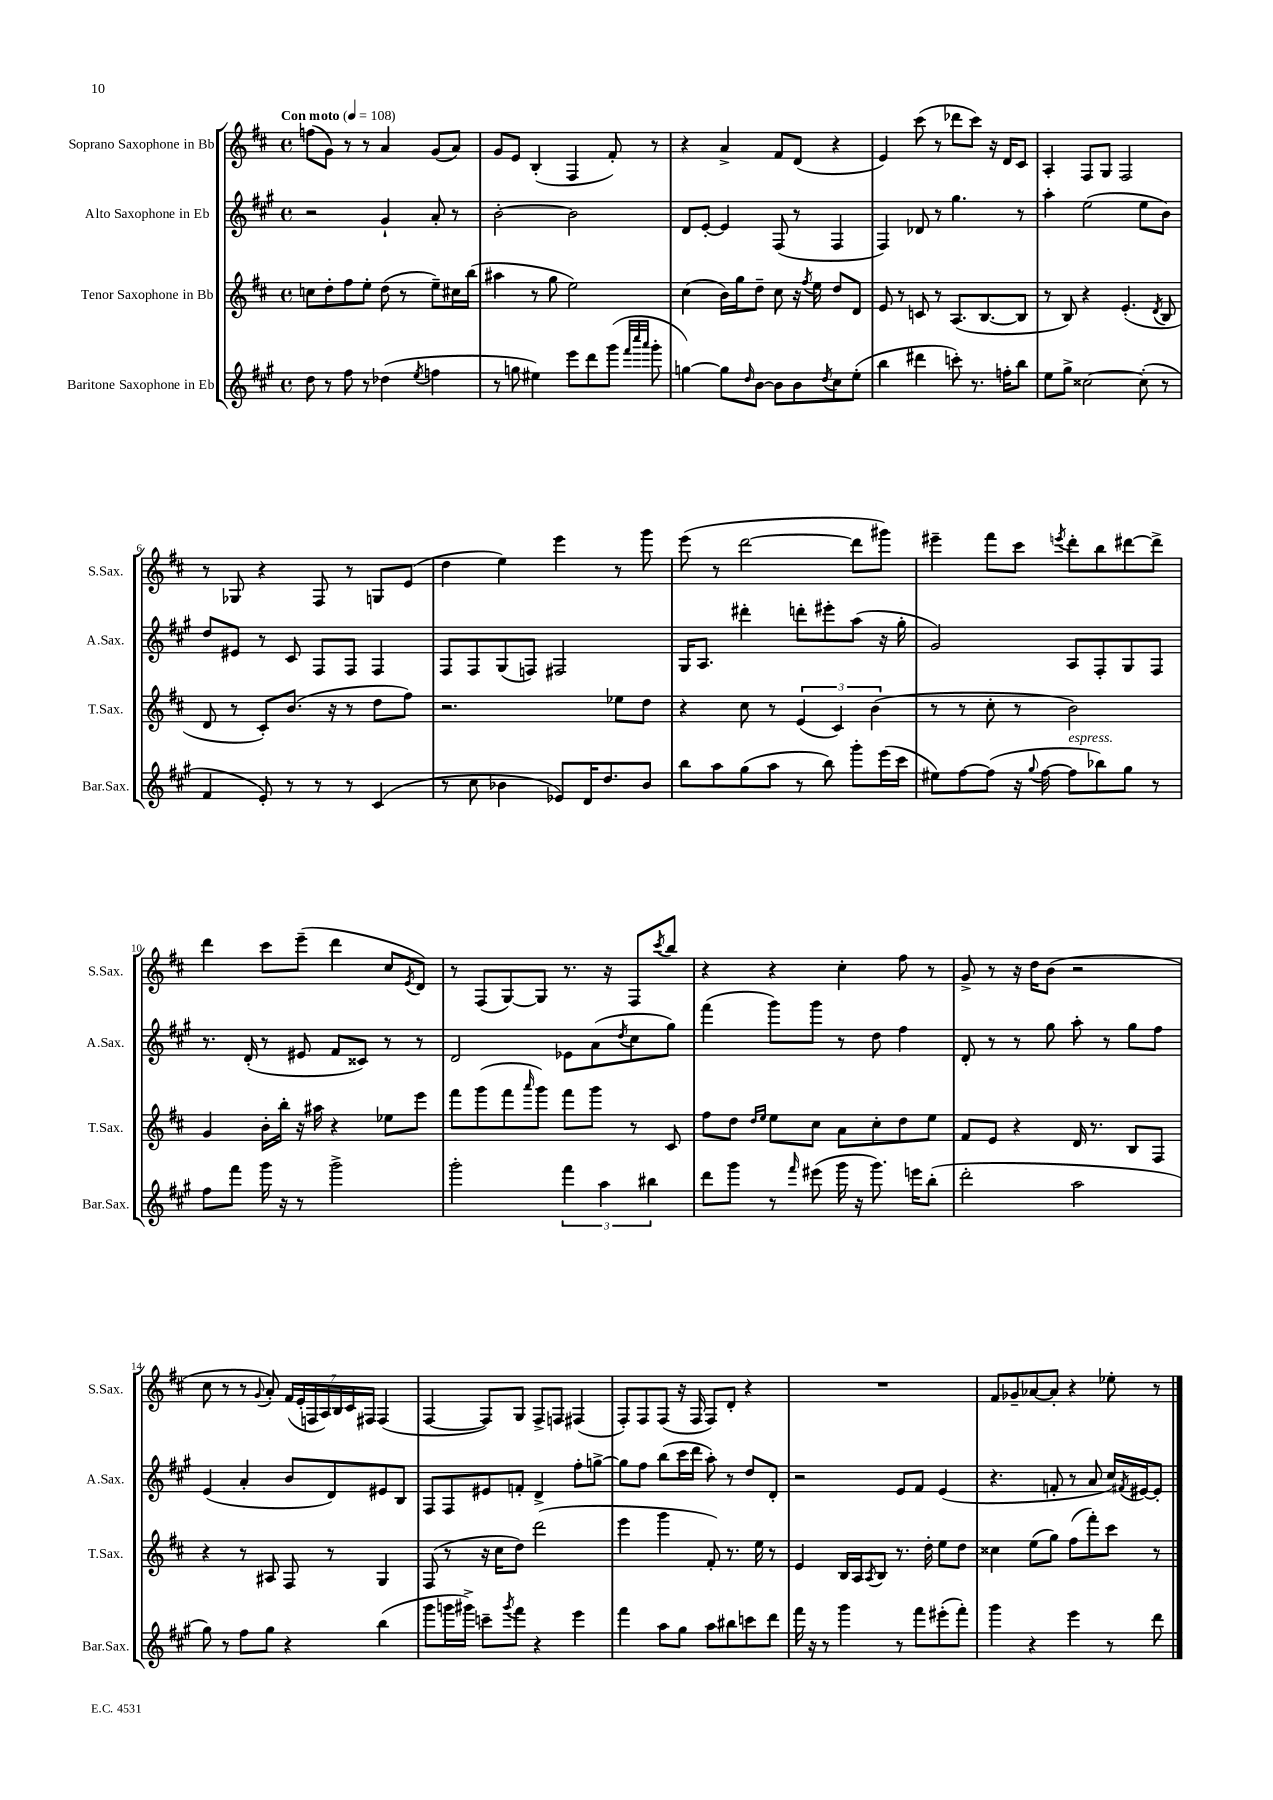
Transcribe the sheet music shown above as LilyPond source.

<<
\new StaffGroup <<
\new Staff = "s0" \with { instrumentName = "Soprano Saxophone in Bb" shortInstrumentName = "S.Sax." } {
    \clef treble \key d \major \defaultTimeSignature \time 4/4 \tempo "Con moto" 4 = 108
    f''8( g'8) r8 r8 a'4 g'8( a'8) |
    g'8 e'8 b4-.( fis4 fis'8-.) r8 |
    r4 a'4-> fis'8 d'8( r4 |
    e'4) cis'''8( r8 des'''8 cis'''8) r16 d'16 cis'8 |
    a4-. fis8 g8 fis2 |
    r8 ges8 r4 fis8 r8 g8 e'8( |
    d''4 e''4) e'''4 r8 g'''8 |
    e'''8( r8 d'''2~ d'''8 gis'''8) |
    eis'''4-- fis'''8 cis'''8 \acciaccatura { e'''8 } d'''8-. b''8 dis'''8~ dis'''8-> |
    d'''4 cis'''8 e'''8--( d'''4 cis''8 \acciaccatura { e'8 } d'8) |
    r8 fis8( g8~) g8 r8. r16 fis8 \acciaccatura { cis'''8 } b''8 |
    r4 r4 cis''4-. fis''8 r8 |
    g'8-> r8 r16 d''16 b'8( r2 |
    cis''8 r8 r8 \appoggiatura { g'8 } a'8-.) \tuplet 7/4 { fis'16( e'16-. f16 a16) b16 cis'16 fis16 } fis4( |
    fis4~ fis8) g8 fis8-> f8 fis4( |
    fis8-.) fis8 fis8( r16 fis16 fis8) d'8-. r4 |
    R1 |
    fis'8 ges'8-- aes'8~ aes'8-. r4 ees''8-. r8 \bar "|." |
}
\new Staff = "s1" \with { instrumentName = "Alto Saxophone in Eb" shortInstrumentName = "A.Sax." } {
    \clef treble \key a \major \defaultTimeSignature \time 4/4
    r2 gis'4-! a'8-. r8 |
    b'2~-. b'2 |
    d'8 e'8~-. e'4 fis8( r8 fis4 |
    fis4) des'8 r8 gis''4. r8 |
    a''4-. e''2( e''8 b'8) |
    d''8 eis'8 r8 cis'8 fis8 fis8 fis4 |
    fis8 fis8 gis8( f8) fis2 |
    gis16 a8. dis'''4-. d'''8-. eis'''8-. a''8( r16 gis''16-. |
    gis'2) a8 fis8-. gis8 fis8 |
    r8. d'16-.( r8 eis'8 fis'8 cisis'8) r8 r8 |
    d'2 ees'8 a'8( \acciaccatura { d''8 } cis''8 gis''8) |
    fis'''4( gis'''8) gis'''8 r8 d''8 fis''4 |
    d'8-. r8 r8 gis''8 a''8-. r8 gis''8 fis''8 |
    e'4( a'4-. b'8 d'8) eis'8 b8 |
    fis8 fis8 eis'8 f'8-. d'4-> fis''8-. g''8~-> |
    g''8 fis''8 b''8( cis'''16 d'''16 a''8-.) r8 d''8 d'8-. |
    r2 e'8 fis'8 e'4( |
    r4. f'8-. r8 a'8 cis''16) \acciaccatura { fis'8 } eis'16~ eis'8-. \bar "|." |
}
\new Staff = "s2" \with { instrumentName = "Tenor Saxophone in Bb" shortInstrumentName = "T.Sax." } {
    \clef treble \key d \major \defaultTimeSignature \time 4/4
    c''8 d''8-. fis''8 e''8-. d''8( r8 e''8--) cis''16 b''16( |
    ais''4 r8 g''8 e''2) |
    cis''4( b'16) g''16 d''8-- cis''8 r16 \acciaccatura { fis''8 } e''16 d''8 d'8 |
    e'8 r8 c'8 r8 a8.( b8.~ b8 |
    r8 b8) r4 e'4.-.( \acciaccatura { d'8 } b8 |
    d'8 r8 cis'8-.) b'8.( r16 r8 d''8 fis''8) |
    r2. ees''8 d''8 |
    r4 cis''8 r8 \tuplet 3/2 { e'4( cis'4) b'4( } |
    r8 r8 cis''8-. r8 b'2) |
    g'4 b'16-. b''16-. r16 ais''16 r4 ees''8 e'''8 |
    fis'''8 g'''8( fis'''8 \grace { a'''16 } g'''8) fis'''8 g'''8 r8 cis'8 |
    fis''8 d''8 \grace { d''16 e''16 } e''8 cis''8 a'8 cis''8-. d''8 e''8 |
    fis'8 e'8 r4 d'16 r8. b8 fis8 |
    r4 r8 ais8 fis8 r8 g4 |
    fis8( r8 r16 cis''16 d''8) d'''2( |
    e'''4 g'''4 fis'8-.) r8. e''16 r8 |
    e'4 b16 a16 \acciaccatura { a8 } b8 r8. d''16-. e''8 d''8 |
    cisis''4 e''8( g''8) fis''8( fis'''8-.) cis'''8 r8 \bar "|." |
}
\new Staff = "s3" \with { instrumentName = "Baritone Saxophone in Eb" shortInstrumentName = "Bar.Sax." } {
    \clef treble \key a \major \defaultTimeSignature \time 4/4
    d''8 r8 fis''8 r8 des''4( \acciaccatura { e''8 } f''4 |
    r8 g''8 eis''4) e'''8 d'''8 gis'''8( \grace { fis'''32 cis''''32 a'''32 } gis'''8-. |
    g''4~) g''8 \grace { d''16 } b'8~ b'8 b'8 \acciaccatura { d''8 } cis''8 e''8-.( |
    b''4 dis'''4 c'''8-.) r8. f''16-. b''8 |
    e''8 gis''8-> cisis''2~ cisis''8-.( r8 |
    fis'4 e'8-.) r8 r8 r8 cis'4( |
    r8 cis''8 bes'4 ees'8) d'16 d''8. bes'8 |
    b''8 a''8 gis''8( a''8 r8 b''8) gis'''8-. e'''16( cis'''16 |
    eis''8) fis''8~ fis''8( r16 \appoggiatura { gis''8 } fis''16~ fis''8^\markup { \italic "espress." } bes''8) gis''8 r8 |
    fis''8 fis'''8 gis'''16 r16 r8 gis'''2-> |
    gis'''2-. \tuplet 3/2 { fis'''4 a''4 bis''4 } |
    d'''8 gis'''8 r8 \grace { fis'''16 } eis'''8( gis'''16 r16 gis'''8.) e'''16 b''8-.( |
    d'''2-. a''2 |
    gis''8) r8 fis''8 gis''8 r4 b''4( |
    gis'''8 g'''16 gis'''16->) c'''8-- \acciaccatura { gis'''8 } fis'''8 r4 e'''4 |
    fis'''4 a''8 gis''8 a''8 bis''8 c'''8 d'''8 |
    fis'''16 r16 r8 gis'''4 r8 fis'''8 eis'''8-.( fis'''8-.) |
    gis'''4 r4 e'''4 r8 d'''8 \bar "|." |
}
>>
>>
